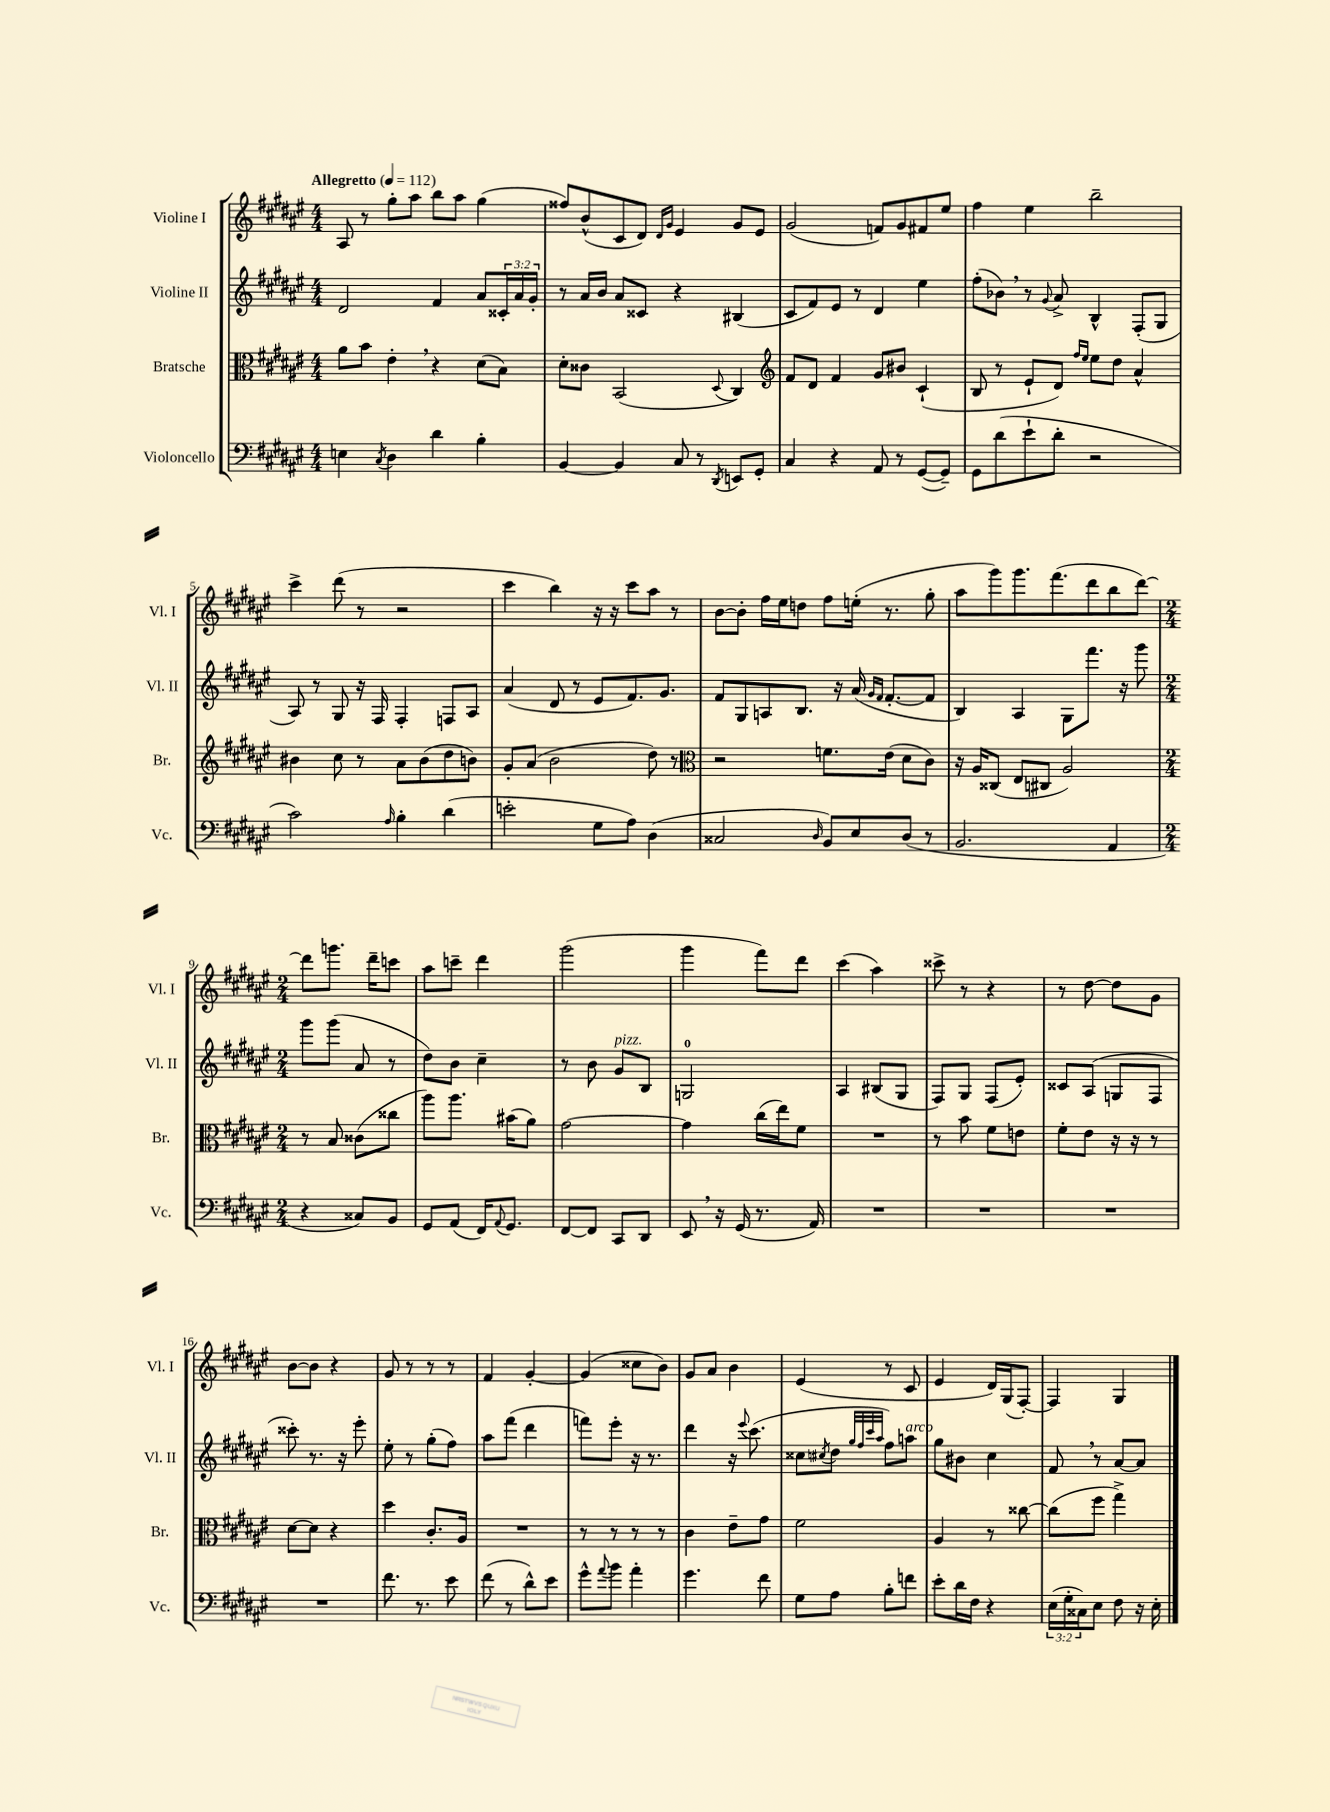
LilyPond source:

<<
\new StaffGroup <<
\new Staff = "s0" \with { instrumentName = "Violine I" shortInstrumentName = "Vl. I" } {
    \clef treble \key fis \major \numericTimeSignature \time 4/4 \tempo "Allegretto" 4 = 112
    ais8 r8 gis''8-. ais''8 b''8 ais''8 gis''4( |
    fisis''8) b'8-^( cis'8 dis'8) \grace { dis'16 gis'16 } eis'4 gis'8 eis'8 |
    gis'2( f'8) gis'8 fis'8 eis''8 |
    fis''4 eis''4 b''2-- |
    cis'''4-> dis'''8( r8 r2 |
    cis'''4 b''4) r16 r16 cis'''8 ais''8 r8 |
    b'8~ b'8-. fis''16 eis''16 d''8 fis''8 e''16-.( r8. gis''8-. |
    ais''8 gis'''8) gis'''8. fis'''8.( dis'''8 b''8 dis'''8~) |
    \numericTimeSignature \time 2/4 dis'''8 g'''8. dis'''16-- c'''8 |
    ais''8 c'''8-- dis'''4 |
    gis'''2( |
    gis'''4 fis'''8) dis'''8 |
    cis'''4( ais''4) |
    cisis'''8-> r8 r4 |
    r8 dis''8~ dis''8 gis'8 |
    b'8~ b'8 r4 |
    gis'8 r8 r8 r8 |
    fis'4 gis'4~-. |
    gis'4( cisis''8 b'8) |
    gis'8 ais'8 b'4 |
    eis'4( r8 cis'8 |
    eis'4 dis'16) gis16( fis8~-.) |
    fis4 gis4 \bar "|." |
}
\new Staff = "s1" \with { instrumentName = "Violine II" shortInstrumentName = "Vl. II" } {
    \clef treble \key fis \major \numericTimeSignature \time 4/4 \override Staff.TupletNumber.text = #tuplet-number::calc-fraction-text
    dis'2 fis'4 ais'8 \tuplet 3/2 { cisis'16-. ais'16 gis'16-. } |
    r8 ais'16 b'16 ais'8 cisis'8 r4 bis4( |
    cis'8 fis'8) eis'8 r8 dis'4 eis''4 |
    fis''8-.( bes'8) \breathe r8 \appoggiatura { gis'8 } ais'8-> b4-^ fis8-.( gis8 |
    ais8) r8 gis8 r16 fis16 fis4-. f8 ais8 |
    ais'4( dis'8 r8 eis'8 fis'8.) gis'8. |
    fis'8 gis8 a8 b8. r16 ais'16( \grace { gis'16 fis'16 } fis'8.~-. fis'8 |
    b4) ais4 gis8 fis'''8. r16 gis'''8 |
    \numericTimeSignature \time 2/4 gis'''8 gis'''8( ais'8 r8 |
    dis''8) b'8 cis''4-- |
    r8 b'8 gis'8^\markup { \italic "pizz." } b8 |
    g2-0 |
    ais4 bis8( gis8 |
    fis8) gis8 fis8( eis'8-.) |
    cisis'8 ais8( g8 fis8 |
    cisis'''8-.) r8. r16 eis'''8-. |
    eis''8-. r8 gis''8-.( fis''8) |
    ais''8 fis'''8( dis'''4 |
    f'''8) eis'''8-. r16 r8. |
    dis'''4 r16 \appoggiatura { eis'''8 } cis'''8.( |
    cisis''8 \acciaccatura { cis''8 } dis''8 \grace { gis''32 fis''32 cis'''32 ais''32 } fis''8) a''8^\markup { \italic "arco" } |
    gis''8 bis'8 cis''4 |
    fis'8 \breathe r8 ais'8~ ais'8 \bar "|." |
}
\new Staff = "s2" \with { instrumentName = "Bratsche" shortInstrumentName = "Br." } {
    \clef alto \key fis \major \numericTimeSignature \time 4/4
    ais'8 b'8 eis'4-. \breathe r4 dis'8( b8) |
    dis'8-. cisis'8 b,2( \appoggiatura { dis8 } cis4) |
    \clef treble fis'8 dis'8 fis'4 gis'8 bis'8 cis'4-!( |
    b8 r8 eis'8-! dis'8) \grace { fis''16 eis''16 } eis''8 dis''8 ais'4-^ |
    bis'4 cis''8 r8 ais'8 bis'8( dis''8 b'8) |
    gis'8-. ais'8( b'2 dis''8) r8 |
    \clef alto r2 f'8. eis'16( dis'8 cis'8) |
    r16 ais16 cisis8( eis8 cis8 ais2) |
    \numericTimeSignature \time 2/4 r8 b8 cisis'8( cisis''8 |
    ais''8) ais''8. bis'16( ais'8) |
    gis'2~ |
    gis'4 cis''16( eis''16) fis'8 |
    R2 |
    r8 b'8 fis'8 e'8 |
    fis'8-. eis'8 r16 r16 r8 |
    dis'8~ dis'8 r4 |
    dis''4 cis'8.-. ais16 |
    R2 |
    r8 r8 r8 r8 |
    cis'4 eis'8-- gis'8 |
    fis'2 |
    ais4 r8 cisis''8~ |
    cisis''8( fis''8 gis''4->) \bar "|." |
}
\new Staff = "s3" \with { instrumentName = "Violoncello" shortInstrumentName = "Vc." } {
    \clef bass \key fis \major \numericTimeSignature \time 4/4 \override Staff.TupletNumber.text = #tuplet-number::calc-fraction-text
    e4 \acciaccatura { cis8 } dis4 dis'4 b4-. |
    b,4~ b,4 cis8 r8 \acciaccatura { dis,8 } e,8 gis,8-. |
    cis4 r4 ais,8 r8 gis,8~( gis,8--) |
    gis,8 dis'8( eis'8-! dis'8-. r2 |
    cis'2) \grace { ais16 } b4-. dis'4( |
    e'2-. gis8 ais8) dis4( |
    cisis2 \grace { dis16 } b,8) eis8 dis8( r8 |
    b,2. ais,4 |
    \numericTimeSignature \time 2/4 r4 cisis8) b,8 |
    gis,8 ais,8( fis,16) \appoggiatura { ais,8 } gis,8. |
    fis,8~ fis,8 cis,8 dis,8 |
    eis,8 \breathe r16 gis,16( r8. ais,16) |
    R2 |
    R2 |
    R2 |
    R2 |
    fis'8. r8. eis'8 |
    fis'8( r8 dis'8-^) eis'8 |
    gis'8-^ \appoggiatura { ais'8 } b'8 ais'4-. |
    gis'4. fis'8 |
    gis8 ais8 b8-. f'8 |
    eis'8-. dis'16 fis16 r4 |
    \tuplet 3/2 { eis16( gis16-. cisis16) } eis8 fis8 r16 eis16-. \bar "|." |
}
>>
>>
